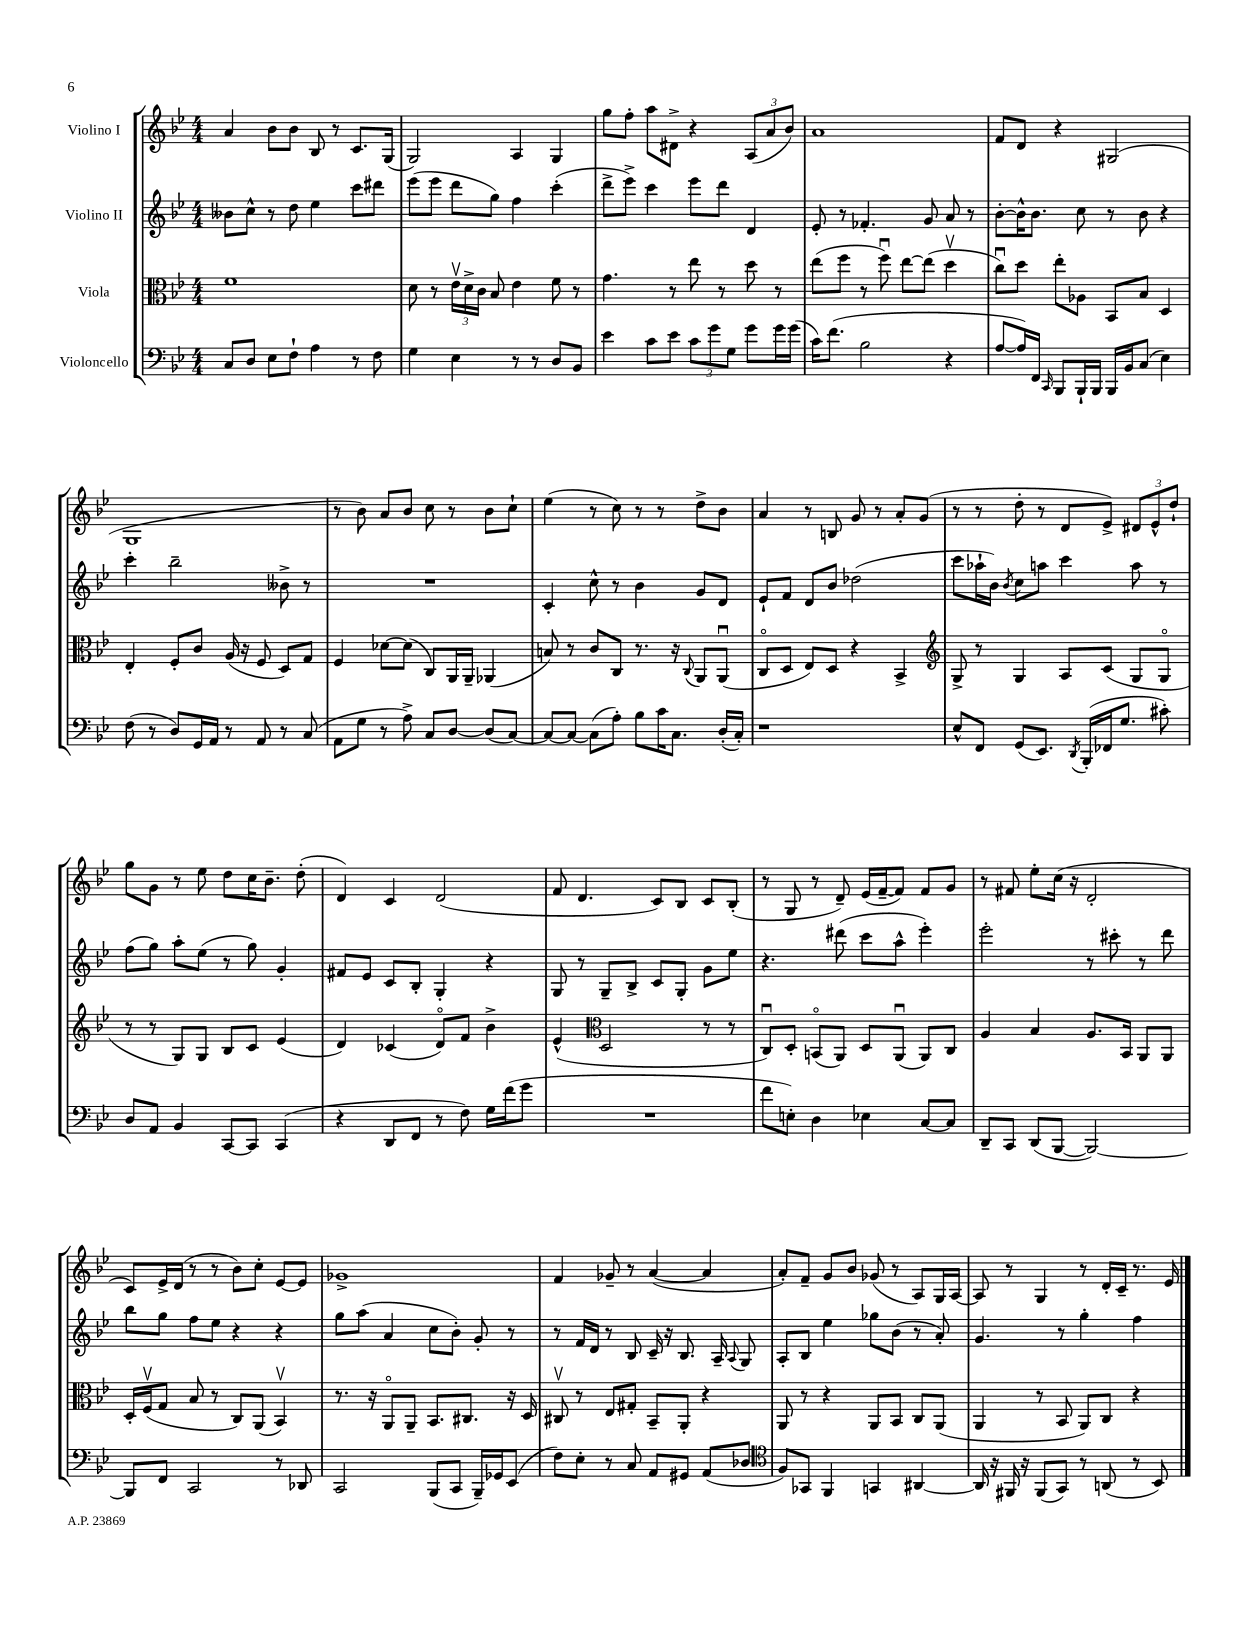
<<
\new StaffGroup <<
\new Staff = "s0" \with { instrumentName = "Violino I" } {
    \clef treble \key bes \major \numericTimeSignature \time 4/4
    \autoBeamOff a'4 bes'8[ bes'8] bes8 r8 c'8.[ g16]( |
    g2) a4 g4 |
    g''8[ f''8]-. a''8[ dis'8]-> r4 \tuplet 3/2 { a8[( a'8 bes'8]) } |
    a'1 |
    f'8[ d'8] r4 gis2( |
    g1 |
    r8 bes'8) a'8[ bes'8] c''8 r8 bes'8[ c''8]-! |
    ees''4( r8 c''8) r8 r8 d''8[-> bes'8] |
    a'4 r8 b8 g'8 r8 a'8[-. g'8]( |
    r8 r8 d''8-. r8 d'8[ ees'8]->) \tuplet 3/2 { dis'8[ ees'8-^ d''8]-! } |
    g''8[ g'8] r8 ees''8 d''8[ c''16 bes'8.]-- d''8-.( |
    d'4) c'4 d'2( |
    f'8 d'4. c'8[) bes8] c'8[ bes8]-.( |
    r8 g8 r8 d'8--) ees'16[( f'16~-- f'8]) f'8[ g'8] |
    r8 fis'8 ees''8[-. c''16]( r16 d'2-. |
    c'8[) ees'16-> d'16]( r8 r8 bes'8[) c''8]-. ees'8[~ ees'8] |
    ges'1-> |
    f'4 ges'8-- r8 a'4~( a'4 |
    a'8[-.) f'8]-- g'8[ bes'8] ges'8( r8 a8[) g16 a16]~ |
    a8 r8 g4 r8 d'16[-. c'16]-- r8. ees'16 \bar "|." |
}
\new Staff = "s1" \with { instrumentName = "Violino II" } {
    \clef treble \key bes \major \numericTimeSignature \time 4/4
    \autoBeamOff beses'8[ c''8]-^ r8 d''8 ees''4 c'''8[ dis'''8] |
    ees'''8[( ees'''8] d'''8[ g''8]) f''4 c'''4-.( |
    d'''8[-> ees'''8]->) c'''4 ees'''8[ d'''8] d'4 |
    ees'8-. r8 fes'4.-. g'8 a'8 r8 |
    bes'8[~-. bes'16-^ bes'8.] c''8 r8 bes'8 r4 |
    c'''4-. bes''2-- beses'8-> r8 |
    R1 |
    c'4-. c''8-^ r8 bes'4 g'8[ d'8] |
    ees'8[-! f'8] d'8[ bes'8] des''2( |
    c'''8[ aes''16-! bes'16]) \acciaccatura { bes'8 } c''8[ a''8] c'''4 a''8 r8 |
    f''8[( g''8]) a''8[-. ees''8]( r8 g''8) g'4-. |
    fis'8[ ees'8] c'8[ bes8]-. g4-. r4 |
    g8 r8 g8[-- bes8]-> c'8[ g8]-. g'8[ ees''8] |
    r4. dis'''8( c'''8[ a''8]-^ ees'''4-.) |
    ees'''2-. r8 cis'''8-. r8 d'''8 |
    bes''8[ g''8] f''8[ ees''8] r4 r4 |
    g''8[ a''8]( a'4 c''8[ bes'8]-.) g'8-. r8 |
    r8 f'16[ d'16] r8 bes8 c'16-- r16 bes8. a16-- \appoggiatura { a8 } g8 |
    a8[-. bes8] ees''4 ges''8[ bes'8]( r8 a'8-.) |
    g'4. r8 g''4-. f''4 \bar "|." |
}
\new Staff = "s2" \with { instrumentName = "Viola" } {
    \clef alto \key bes \major \numericTimeSignature \time 4/4
    \autoBeamOff f'1 |
    d'8 r8 \tuplet 3/2 { ees'16[\upbow d'16-> c'16] } bes8 ees'4 f'8 r8 |
    g'4. r8 ees''8 r8 d''8 r8 |
    ees''8[( f''8] r8 f''8\downbow) ees''8[~ ees''8]( d''4\upbow |
    c''8[\downbow) d''8] ees''8[-. aes8] bes,8[ bes8] d4 |
    ees4-. f8[-. c'8] a16( r16 f8 d8[) g8] |
    f4 des'8[~ des'8]( c8[) a,16 a,16]-- aes,4( |
    b8) r8 c'8[ c8] r8. r16 \appoggiatura { c8 } a,8[ a,8]\downbow( |
    c8[\flageolet d8] ees8[) d8] r4 bes,4-> |
    \clef treble g8-> r8 g4 a8[ c'8]( g8[ g8]\flageolet |
    r8 r8 g8[) g8] bes8[ c'8] ees'4( |
    d'4) ces'4( d'8[\flageolet) f'8] bes'4-> |
    ees'4-^( \clef alto d2 r8 r8 |
    c8[\downbow) d8]-. b,8[\flageolet( a,8]) d8[ a,8]\downbow( a,8[) c8] |
    a4 bes4 a8.[ bes,16] a,8[ a,8] |
    d16[-. f16\upbow( g8] bes8 r8 c8[) a,8]( bes,4\upbow) |
    r8. r16 a,8[\flageolet a,8]-- bes,8.[ cis8.] r16 d16 |
    cis8\upbow r8 ees8[ gis8]-. bes,8[-- a,8]-. r4 |
    a,8 r8 r4 a,8[ bes,8] c8[ a,8]( |
    a,4 r8 bes,8 a,8[) c8] r4 \bar "|." |
}
\new Staff = "s3" \with { instrumentName = "Violoncello" } {
    \clef bass \key bes \major \numericTimeSignature \time 4/4
    \autoBeamOff c8[ d8] ees8[ f8]-! a4 r8 f8 |
    g4 ees4 r8 r8 d8[ bes,8] |
    ees'4 c'8[ ees'8] \tuplet 3/2 { c'8[ g'8 g8] } g'8[ g'16 g'16]( |
    c'16[) f'8.]( bes2 r4 |
    a8[~ a16) f,16] \grace { c,16 } bes,,8[ bes,,16-! bes,,16] bes,,16[ bes,16 c8]( ees4) |
    f8( r8 d8[) g,16 a,16] r8 a,8 r8 c8( |
    a,8[ g8] r8 a8->) c8[ d8]~ d8[( c8]~) |
    c8[~ c8]~ c8[( a8]-.) bes8[ c'16 c8.] d16[-.( c16]-.) |
    r1 |
    ees8[-^ f,8] g,8[( ees,8.]) \acciaccatura { d,8 } bes,,16[-.( fes,16 g8.] cis'8-.) |
    d8[ a,8] bes,4 c,8[~ c,8] c,4( |
    r4 d,8[ f,8] r8 f8) g16[ f'16( g'8] |
    R1 |
    f'8[ e8]-.) d4 ees4 c8[~ c8] |
    d,8[-- c,8] d,8[( bes,,8]~ bes,,2~) |
    bes,,8[ f,8] c,2 r8 des,8 |
    c,2 bes,,8[( c,8] bes,,16[--) ges,16 ees,8]( |
    f8[) ees8]-. r8 c8 a,8[ gis,8] a,8[( des8] |
    \clef tenor f8[) ges,8] f,4 g,4 ais,4~ |
    ais,16 r16 fis,16 r16 fis,8[( g,8]) r8 a,8( r8 bes,8) \bar "|." |
}
>>
>>
\layout { \context { \Score \remove "Bar_number_engraver" } }
